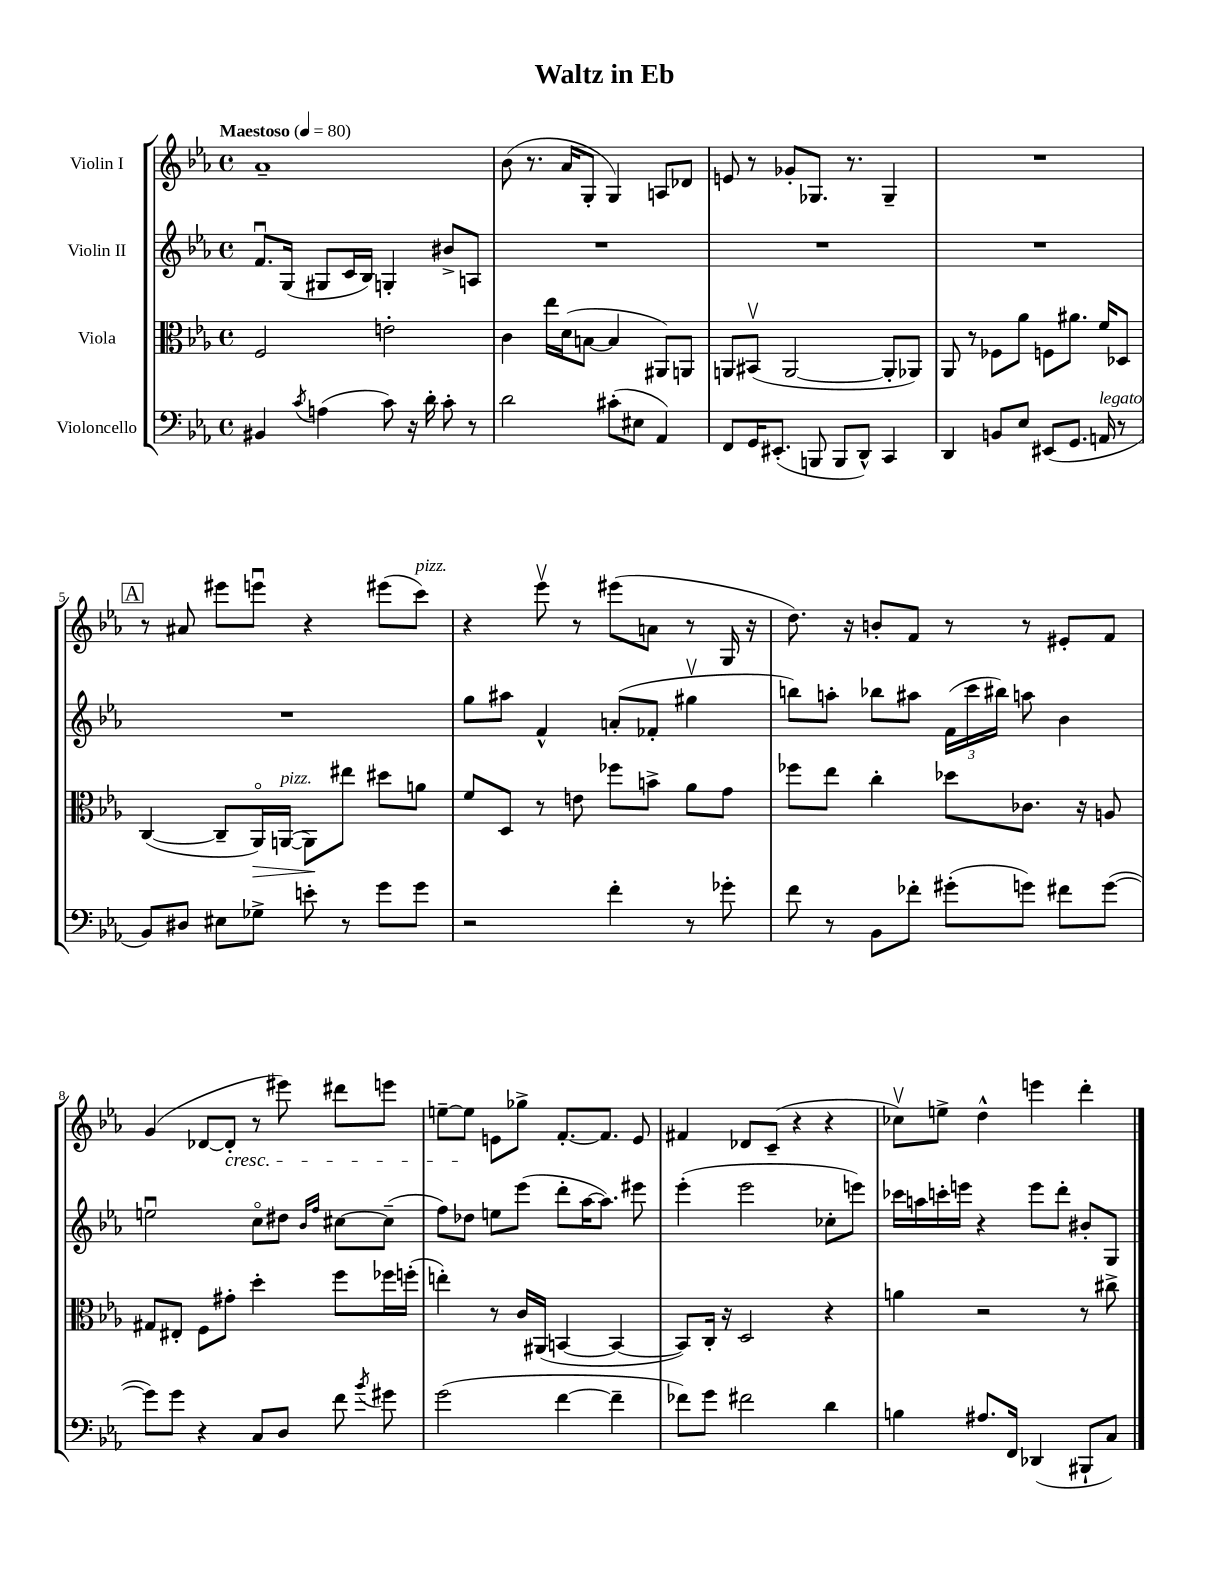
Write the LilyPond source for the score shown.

\header { title = "Waltz in Eb" }
<<
\new StaffGroup <<
\new Staff = "s0" \with { instrumentName = "Violin I" } {
    \clef treble \key ees \major \defaultTimeSignature \time 4/4 \tempo "Maestoso" 4 = 80
    \autoBeamOff aes'1-- |
    bes'8( r8. aes'16[ g8]-. g4) a8[ des'8] |
    e'8 r8 ges'8[-. ges8.] r8. ges4-- |
    R1 |
    \mark \markup { \box "A" } r8 ais'8 eis'''8[ e'''8]\downbow r4 eis'''8[( c'''8]^\markup { \italic "pizz." }) |
    r4 ees'''8\upbow r8 eis'''8[( a'8] r8 g16 r16 |
    d''8.) r16 b'8[-. f'8] r8 r8 eis'8[-. f'8] |
    g'4( des'8[~ des'8]-.\cresc r8 eis'''8) dis'''8[ e'''8] |
    e''8[~-- e''8]\! e'8[ ges''8]-> f'8.[~-. f'8.] e'8 |
    fis'4 des'8[ c'8]--( r4 r4 |
    ces''8[\upbow) e''8]-> d''4-^ e'''4 d'''4-. \bar "|." |
}
\new Staff = "s1" \with { instrumentName = "Violin II" } {
    \clef treble \key ees \major \defaultTimeSignature \time 4/4
    \autoBeamOff f'8.[\downbow g16]( gis8[ c'16 bes16]) g4-. bis'8[-> a8] |
    R1 |
    R1 |
    R1 |
    \mark \markup { \box "A" } R1 |
    g''8[ ais''8] f'4-^ a'8[-.( fes'8]-. gis''4\upbow |
    b''8[) a''8]-. bes''8[ ais''8] \tuplet 3/2 { f'16[( c'''16 bis''16]) } a''8 bes'4 |
    e''2\downbow c''8[\flageolet dis''8] \grace { bes'16[ f''16] } cis''8[~ cis''8]--( |
    f''8[) des''8] e''8[ ees'''8]( d'''8[-. aes''16~ aes''8.]) eis'''8 |
    ees'''4-.( ees'''2 ces''8[-. e'''8]) |
    ces'''16[ a''16 c'''16-. e'''16] r4 e'''8[ d'''8]-. bis'8[-. g8] \bar "|." |
}
\new Staff = "s2" \with { instrumentName = "Viola" } {
    \clef alto \key ees \major \defaultTimeSignature \time 4/4
    \autoBeamOff f2 e'2-. |
    c'4 ees''16[ d'16( b8]~ b4 ais,8[) a,8] |
    a,8[ bis,8]\upbow( a,2~ a,8[-. aes,8]) |
    aes,8 r8 fes8[ aes'8] f8[ ais'8.] f'16[ des8] |
    \mark \markup { \box "A" } c4~( c8[-- aes,16\flageolet\>) a,16]~^\markup { \italic "pizz." }( a,8[\!) eis''8] dis''8[ a'8] |
    f'8[ d8] r8 e'8 fes''8[ b'8]-> aes'8[ g'8] |
    fes''8[ ees''8] c''4-. des''8[ ces'8.] r16 a8 |
    gis8[ eis8]-. f8[ gis'8]-. d''4-. f''8[ fes''16 f''16]-.( |
    e''4-.) r8 c'16[ ais,16]( b,4~ b,4~ |
    b,8[) c16]-. r16 d2 r4 |
    a'4 r2 r8 cis''8-> \bar "|." |
}
\new Staff = "s3" \with { instrumentName = "Violoncello" } {
    \clef bass \key ees \major \defaultTimeSignature \time 4/4
    \autoBeamOff bis,4 \acciaccatura { c'8 } a4( c'8) r16 d'16-. c'8-. r8 |
    d'2 cis'8[-.( eis8] aes,4) |
    f,8[ g,16 eis,8.]-.( b,,8 b,,8[ d,8]-^) c,4 |
    d,4 b,8[ ees8] eis,8[( g,8.] a,16^\markup { \italic "legato" } r8 |
    \mark \markup { \box "A" } bes,8[) dis8] eis8[ ges8]-> e'8-. r8 g'8[ g'8] |
    r2 f'4-. r8 ges'8-. |
    f'8 r8 bes,8[ fes'8]-. gis'8[-.( g'8]) fis'8[ g'8]~( |
    g'8[) g'8] r4 c8[ d8] f'8 \acciaccatura { bes'8 } gis'8 |
    g'2( f'4~ f'4-- |
    fes'8[) g'8] fis'2 d'4 |
    b4 ais8.[ f,16] des,4( bis,,8[-! c8]) \bar "|." |
}
>>
>>
